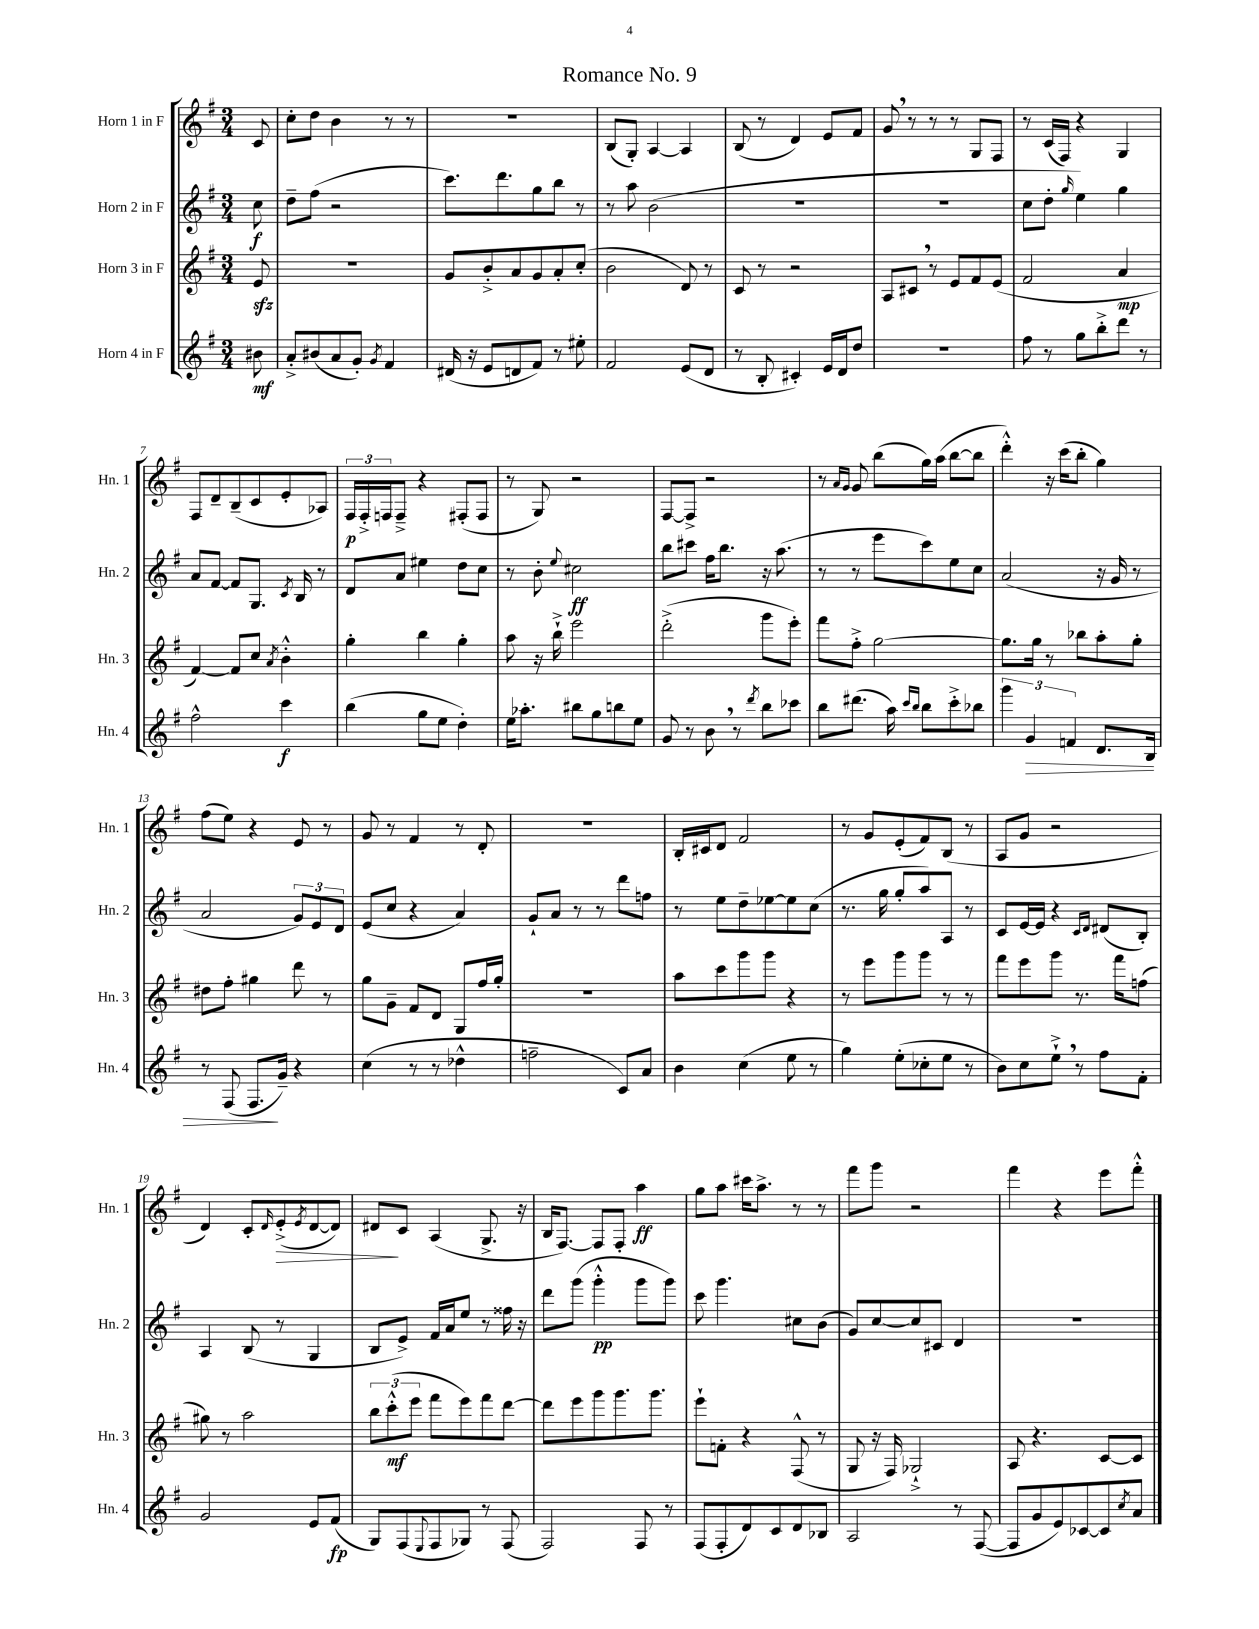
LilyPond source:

\header { title = "Romance No. 9" }
<<
\new StaffGroup <<
\new Staff = "s0" \with { instrumentName = "Horn 1 in F" shortInstrumentName = "Hn. 1" } {
    \clef treble \key g \major \numericTimeSignature \time 3/4 \partial 8
    c'8 |
    c''8-. d''8 b'4 r8 r8 |
    R2. |
    b8( g8-.) a4~ a4 |
    b8( r8 d'4) e'8 fis'8 |
    g'8 \breathe r8 r8 r8 g8 fis8 |
    r8 c'16( fis16) r4 g4 |
    fis8 d'8-- b8--( c'8 e'8-. aes8) |
    \tuplet 3/2 { fis16\p fis16-.-> f16 } f8---> r4 fis8-.( fis8 |
    r8 g8) r2 |
    fis8~ fis8-> r2 |
    r8 \grace { a'16 g'16 } g'8 b''8( g''16) a''16( b''8~ b''8 |
    d'''4-.-^) r16 c'''16( b''8-. g''4) |
    fis''8( e''8) r4 e'8 r8 |
    g'8 r8 fis'4 r8 d'8-. |
    R2. |
    b16-. cis'16 d'8 fis'2 |
    r8 g'8 e'8-.( fis'8) b8( r8 |
    a8 g'8 r2 |
    d'4) c'8-. \grace { d'16 } e'8-.->\>( \acciaccatura { e'8 } d'8~ d'8) |
    dis'8\! c'8 a4( g8.-> r16 |
    b16 fis8.~) fis8 fis8-. a''4\ff |
    g''8 a''8 cis'''16 a''8.-> r8 r8 |
    fis'''8 g'''8 r2 |
    fis'''4 r4 e'''8 fis'''8-.-^ \bar "|." |
}
\new Staff = "s1" \with { instrumentName = "Horn 2 in F" shortInstrumentName = "Hn. 2" } {
    \clef treble \key g \major \numericTimeSignature \time 3/4 \partial 8
    c''8\f |
    d''8-- fis''8( r2 |
    c'''8.) d'''8. g''8 b''8 r8 |
    r8 a''8 b'2( |
    R2. |
    R2. |
    c''8 d''8-. \grace { g''16 } e''4) g''4 |
    a'8 fis'8~ fis'8 g8. \acciaccatura { c'8 } b16 r8 |
    d'8 a'8 eis''4 d''8 c''8 |
    r8 b'8-. \appoggiatura { e''8 } cis''2\ff |
    b''8 cis'''8 fis''16 b''8. r16 a''8.( |
    r8 r8 e'''8 c'''8) e''8 c''8 |
    a'2( r16 g'16 r8 |
    a'2 \tuplet 3/2 { g'8) e'8 d'8 } |
    e'8( c''8 r4 a'4) |
    g'8-! a'8 r8 r8 d'''8 f''8 |
    r8 e''8 d''8-- ees''8~ ees''8 c''8( |
    r8. g''16 g''8-. a''8) a8 r8 |
    c'8 e'16~ e'16 r4 \grace { c'16 d'16 } dis'8( b8-.) |
    a4 b8( r8 g4 |
    b8 e'8->) fis'16 a'16 e''8 r8 fisis''16 r16 |
    d'''8 g'''8( g'''4-.-^\pp g'''8 g'''8) |
    c'''8 g'''4. cis''8 b'8( |
    g'8) c''8~ c''8 cis'8 d'4 |
    R2. \bar "|." |
}
\new Staff = "s2" \with { instrumentName = "Horn 3 in F" shortInstrumentName = "Hn. 3" } {
    \clef treble \key g \major \numericTimeSignature \time 3/4 \partial 8
    e'8\sfz |
    R2. |
    g'8 b'8-.-> a'8 g'8 a'8-. c''8-.( |
    b'2 d'8) r8 |
    c'8 r8 r2 |
    a8 cis'8 \breathe r8 e'8 fis'8 e'8( |
    fis'2 a'4\mp |
    fis'4~) fis'8 c''8 \acciaccatura { a'8 } b'4-.-^ |
    g''4-. b''4 g''4-. |
    a''8 r16 b''16-!-> e'''2 |
    d'''2-.->( g'''8 e'''8-.) |
    fis'''8 fis''8-.-> g''2~ |
    g''8. g''16 r8 bes''8 a''8-. g''8-. |
    dis''8 fis''8-. gis''4 d'''8 r8 |
    g''8 g'8-- fis'8 d'8 g8 fis''16 g''16-. |
    R2. |
    a''8 c'''8 g'''8 g'''8 r4 |
    r8 e'''8 g'''8 g'''8 r8 r8 |
    fis'''8 e'''8 g'''8 r8. fis'''16 f''8( |
    gis''8) r8 a''2 |
    \tuplet 3/2 { b''8 c'''8-.-^\mf( e'''8 } fis'''8 e'''8) fis'''8 d'''8~ |
    d'''8 e'''8 g'''8 g'''8. g'''8. |
    e'''8-! f'8-. r4 fis8-^( r8 |
    g8 r16 fis16) ges2-!-> |
    a8 r4. c'8~ c'8 \bar "|." |
}
\new Staff = "s3" \with { instrumentName = "Horn 4 in F" shortInstrumentName = "Hn. 4" } {
    \clef treble \key g \major \numericTimeSignature \time 3/4 \partial 8
    bis'8\mf |
    a'8-.-> bis'8( a'8 g'8-.) \acciaccatura { g'8 } fis'4 |
    dis'16( r16 e'8 d'8 fis'8) r8 eis''8-. |
    fis'2 e'8( d'8 |
    r8 b8-. cis'4-.) e'16 d'16 d''8 |
    R2. |
    fis''8 r8 g''8 b''8-.-> d'''8 r8 |
    fis''2-^ c'''4\f |
    b''4( g''8 e''8 d''4-.) |
    e''16 aes''8.-. bis''8 g''8 b''8 e''8 |
    g'8 r8 b'8 \breathe r8 \acciaccatura { d'''8 } b''8 ces'''8 |
    b''8 dis'''8.( a''16) \grace { c'''16 b''16 } b''8 c'''8-.-> bes''8 |
    \tuplet 3/2 { g'''4 g'4\> f'4 } d'8. b16 |
    r8 fis8( fis8.\! g'16--) r4 |
    c''4( r8 r8 des''4-^ |
    f''2-- c'8) a'8 |
    b'4 c''4( e''8 r8 |
    g''4) e''8-.( ces''8-. e''8 r8 |
    b'8) c''8 e''8-!-> \breathe r8 fis''8 fis'8-. |
    g'2 e'8 fis'8\fp( |
    g8) fis8( \appoggiatura { e8 } fis8 ges8) r8 fis8( |
    fis2) fis8 r8 |
    fis8( fis8-. d'8) c'8 d'8 bes8 |
    a2 r8 fis8~( |
    fis8 g'8 e'8) ces'8~ ces'8 \acciaccatura { c''8 } a'8 \bar "|." |
}
>>
>>
